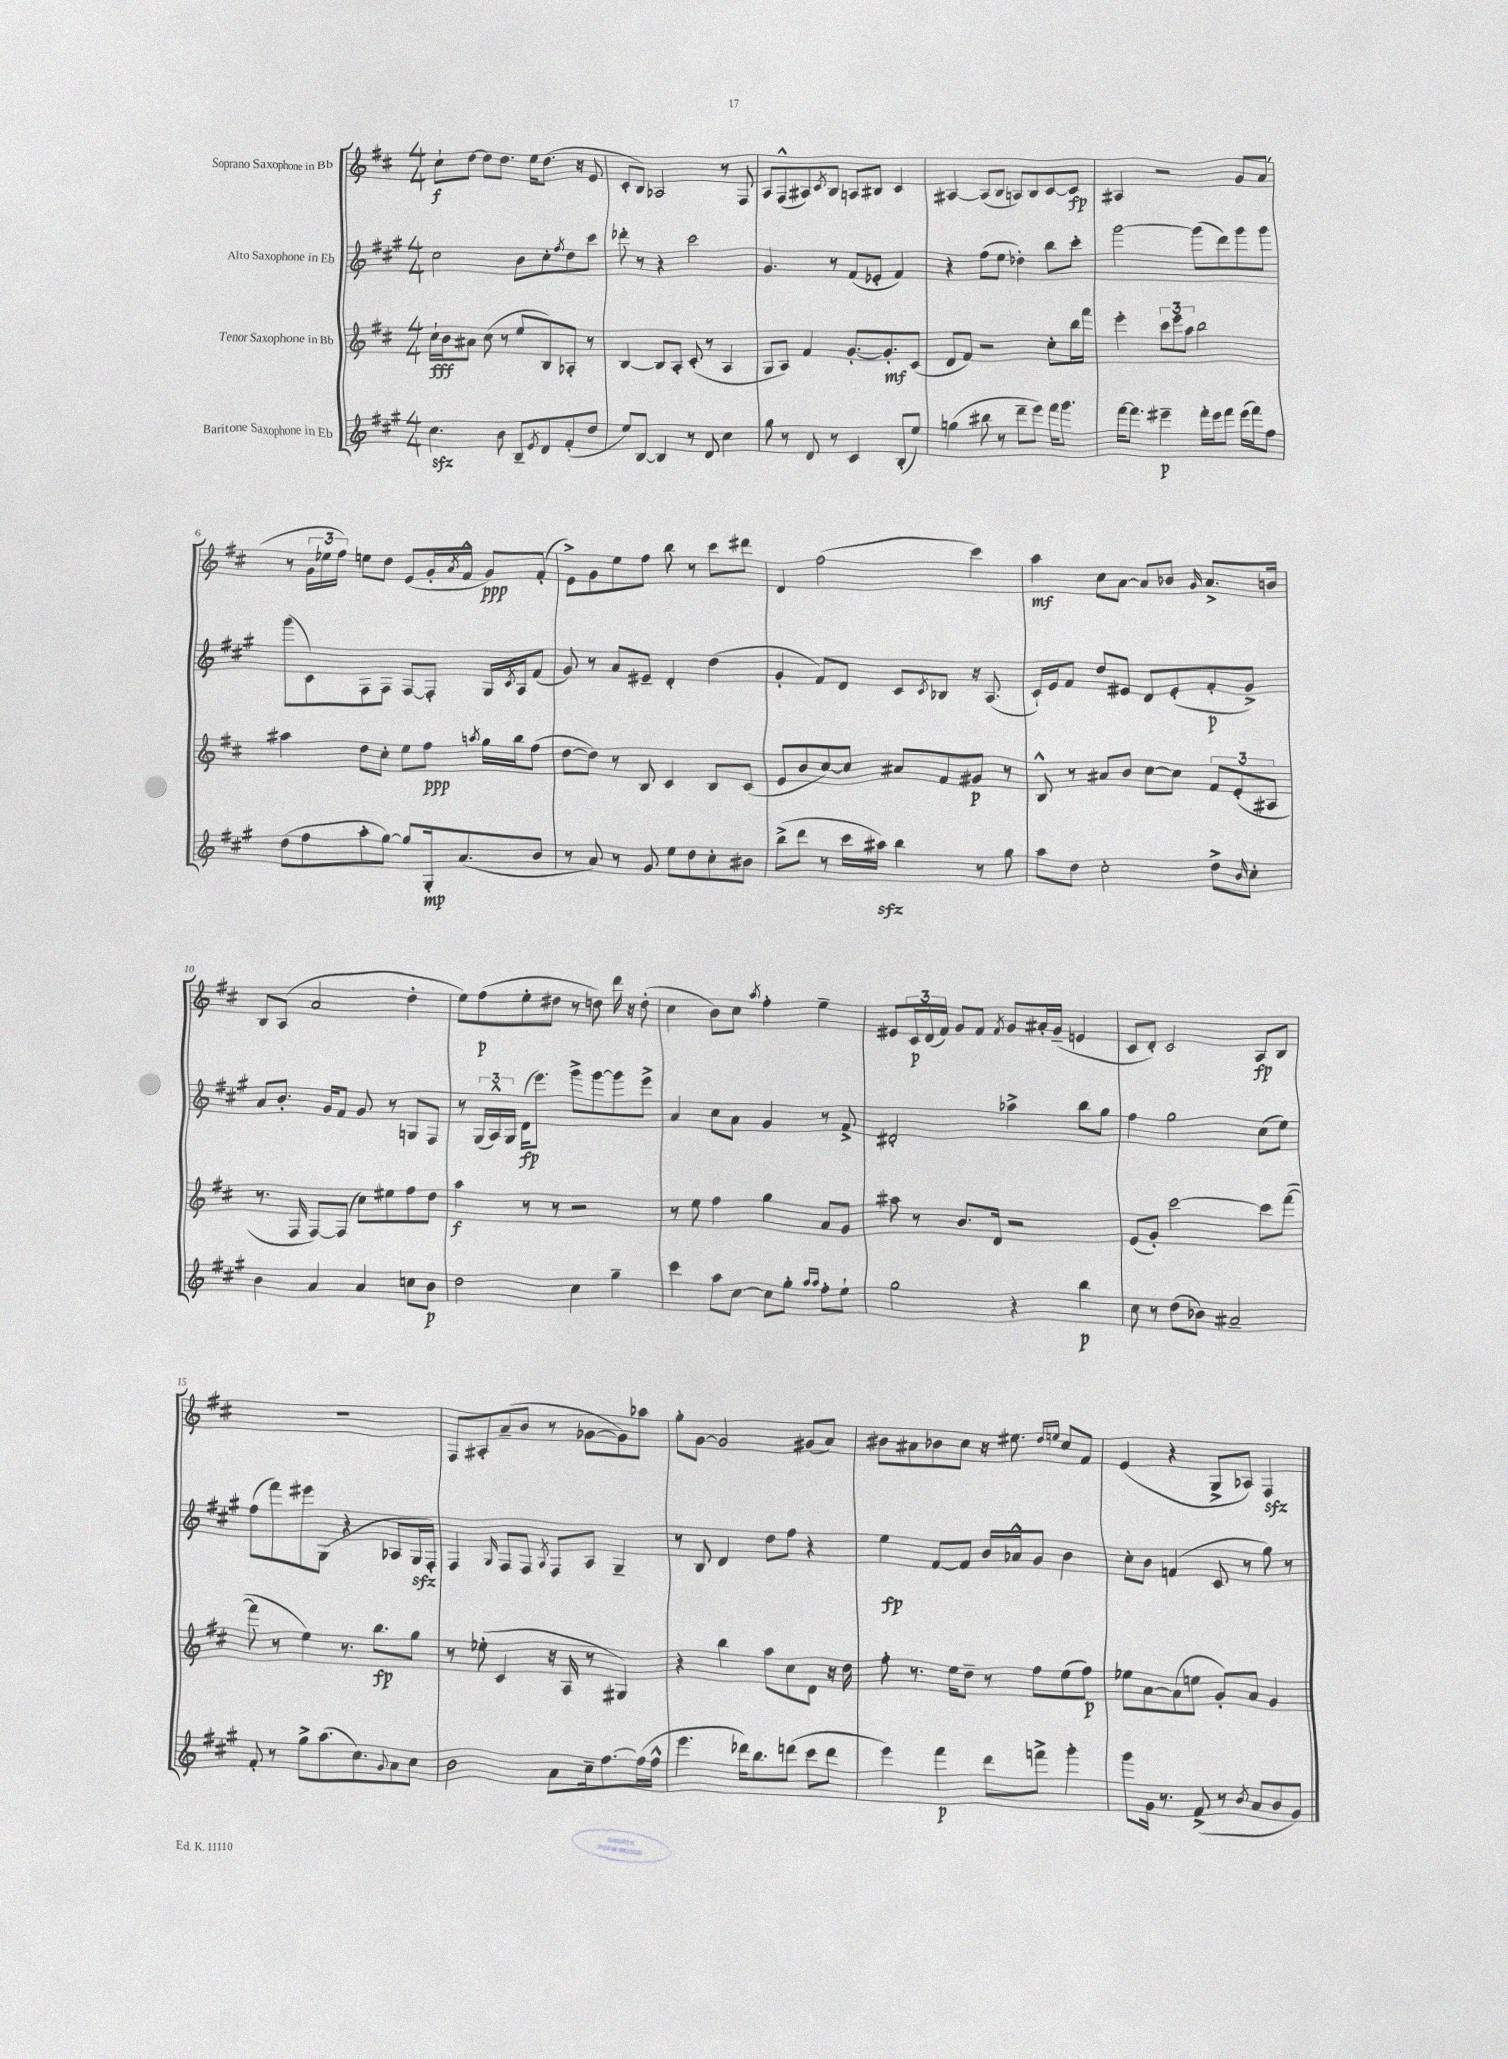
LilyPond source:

<<
\new StaffGroup <<
\new Staff = "s0" \with { instrumentName = "Soprano Saxophone in Bb" } {
    \clef treble \key d \major \numericTimeSignature \time 4/4
    cis''8-!\f d''8~ d''8 d''8. e''16 d''8.( r16 e'8 |
    cis'8-. b8) aes2 r8 fis8 |
    a8 fis8-^( ais8) \acciaccatura { cis'8 } b8 a8 bis8 cis'4 |
    ais4~ ais8( b8 a8) b8 cis'8~ cis'8\fp |
    ais4 r2 g'8 a'8( |
    r8 \tuplet 3/2 { g'16 ees''16 fis''16) } e''8 d''8 e'8( g'16-. \acciaccatura { a'8 } fis'16-^ g'8\ppp) fis'8-.( |
    e'8->) g'8 e''8 fis''8 b''8 r8 cis'''8 dis'''8 |
    d'4 fis''2( cis'''4) |
    a''4\mf cis''8 a'8~ a'8 bes'8 \grace { g'16 } a'8.-> b'16 |
    b8 a8( a'2 d''4-. |
    e''8) fis''8\p( e''8-. dis''8 r8 d''8) d'''16 r16 d''8-.( |
    cis''4 b'8) cis''8 \acciaccatura { a''8 } fis''4-. e''4-- |
    eis'8 \tuplet 3/2 { cis'16\p d'16( fis'16) } g'8 fis'8 \acciaccatura { fis'8 } g'8 ais'16-. g'16--( e'4 |
    cis'8 d'8-.) cis'2 a8\fp b8 |
    R1 |
    fis8 ais8-. a'8--( b'8 r8 ges'8~ ges'8) aes''8 |
    g''8-. g'8~ g'2 gis'8( a'8) |
    bis'8 ais'8 bes'8 cis''8 r16 eis''8. \grace { d''16 e''16 } cis''8 fis'8 |
    e'4( r4 g8-> aes8) fis4\sfz \bar "|." |
}
\new Staff = "s1" \with { instrumentName = "Alto Saxophone in Eb" } {
    \clef treble \key a \major \numericTimeSignature \time 4/4
    cis''2 b'8 cis''8-. \acciaccatura { fis''8 } d''8 cis'''8 |
    des'''8-. r8 r4 cis'''2 |
    gis'4. r8 fis'8( ees'8-. fis'4) |
    r4 fis''8( e''8 des''4-.) b''8 cis'''8-. |
    gis'''2~ gis'''8( d'''8) gis'''8 gis'''8 |
    gis'''8( cis'8) fis8 fis8 fis8~ fis8-. gis16 \acciaccatura { cis'8 } a16 fis'8( |
    gis'8) r8 a'8 eis'8-- d'4-. d''4( |
    gis'4-. fis'8) d'8 cis'8 \acciaccatura { cis'8 } bes8 r16 a8.( |
    cis'16-!) e'16 fis'8 d''8 eis'8 d'8 eis'8-.( fis'8-.\p gis'8->) |
    a'8 b'8.-. gis'16 fis'8 gis'8 r8 g8 fis8 |
    r8 \tuplet 3/2 { gis16( a16-^) gis16 } d'16\fp( e'''8.) gis'''8-> gis'''8~ gis'''8 e'''8-> |
    a'4 cis''8 a'8 gis'4 r8 fis'8-> |
    dis'2-. aes''4-> b''8 gis''8 |
    fis''4 gis''2 cis''8( e''8) |
    fis''8( fis'''8) eis'''8 gis8( r4 aes8 gis16\sfz fis16-.) |
    fis4 \grace { gis16 } fis8 fis8 \acciaccatura { a8 } fis8 a8 gis4-- |
    r8 b8 d'4 d''8 fis''8 r4 |
    e''4\fp fis'8~ fis'8 b'16 aes'16-^ gis'8 b'4 |
    cis''8-. b'8 f'4( cis'8 r8 gis''8) r8 \bar "|." |
}
\new Staff = "s2" \with { instrumentName = "Tenor Saxophone in Bb" } {
    \clef treble \key d \major \numericTimeSignature \time 4/4
    cis''16-!\fff b'16 ais'8 cis''8( r8 e''8 b8) aes8-. r8 |
    b4~ b8 a8-. cis'8-.( r8 a4 |
    g8 a8) fis'4 g'8.~-. g'8.-.\mf cis'8( |
    d'8 fis'8) r2 cis''8-. b''16 fis'''16 |
    e'''4-. \tuplet 3/2 { cis'''8 e'''8 a''8 } b''2 |
    ais''4 d''8 cis''8-. e''8 fis''8\ppp \acciaccatura { a''8 } g''16 b''16 fis''8( |
    d''8~ d''8) r8 b8 cis'4 b8 cis'8( |
    e'8 b'8 cis''8~) cis''8 ais'8 fis'8 gis'8\p r8 |
    b8-^ r8 ais'8 b'8 cis''8~ cis''8 \tuplet 3/2 { fis'8 e'8-.( ais8 } |
    r8. fis16 fis8~) fis8( cis''8) eis''8 fis''8 d''8 |
    a''4\f r8 r8 r2 |
    r8 e''8 fis''4 g''4 a'8 g'8 |
    ais''8 r8 b'8. d'16 r2 |
    e'8( g'8-.) cis'''2~ cis'''8 fis'''8~( |
    fis'''8 r8 e''4) r8. b''8.\fp g''8 |
    r8 ees''8-.( cis'4 r16 a16 r8 gis4) |
    r4 b''4 a''8 cis''8 d'8 r16 d''16 |
    fis''8-. r8. e''16 d''8-- r8 fis''8 e''8( fis''8\p) |
    ees''8 a'8~ a'8( e''8 g'8-.) a'8 g'4 \bar "|." |
}
\new Staff = "s3" \with { instrumentName = "Baritone Saxophone in Eb" } {
    \clef treble \key a \major \numericTimeSignature \time 4/4
    cis''4.\sfz b'8 b8-- \acciaccatura { e'8 } d'8 fis'8-.( d''8 |
    e''8) b8~ b4 r8 d'8 cis''4 |
    gis''8 r8 d'8 r8 cis'4 b8-.( e''8) |
    g''4( bis''8 r8 d'''8-- e'''8) fis'''16 gis'''8. |
    fis'''16~ fis'''8. eis'''4--\p fis'''16-. eis'''16 fis'''8 eis'''16( fis'''16) fis''8 |
    d''8( fis''8 a''8-. gis''8~) gis''8 gis16-.\mp a'8.( b'8 |
    r8 a'8) r8 gis'8 e''8 d''8 cis''8-. bis'8 |
    b''8->( d'''8 r8 cis'''16 ais''16\sfz) b''4 r8 gis''8 |
    a''8 d''8 cis''2-. d''8-> \grace { b'16 } cis''8-. |
    b'4 a'4 a'4 c''8 b'8\p |
    d''2 cis''4 gis''4-- |
    cis'''4 a''8 cis''8~ cis''8 gis''8-. \grace { a''16 a''16 } fis''8-. e''8-! |
    gis''2 r4 b''4\p |
    cis''8 r8 d''8( bes'8) ais'2-- |
    fis'8-. r8 gis''8-> a''8.( cis''8.) \appoggiatura { gis'8 } a'8 cis''8 |
    b'2 a'8 cis''16-- fis''8.~ fis''16( fis''16-^ |
    e'''4. des'''16) b''8. d'''8( cis'''8 d'''8 |
    e'''4) fis'''4\p d'''8 f'''8-> gis'''4-. |
    gis'''8 gis'16 r8. fis'8->( r8 \acciaccatura { b'8 } a'8 b'8 gis'8) \bar "|." |
}
>>
>>
